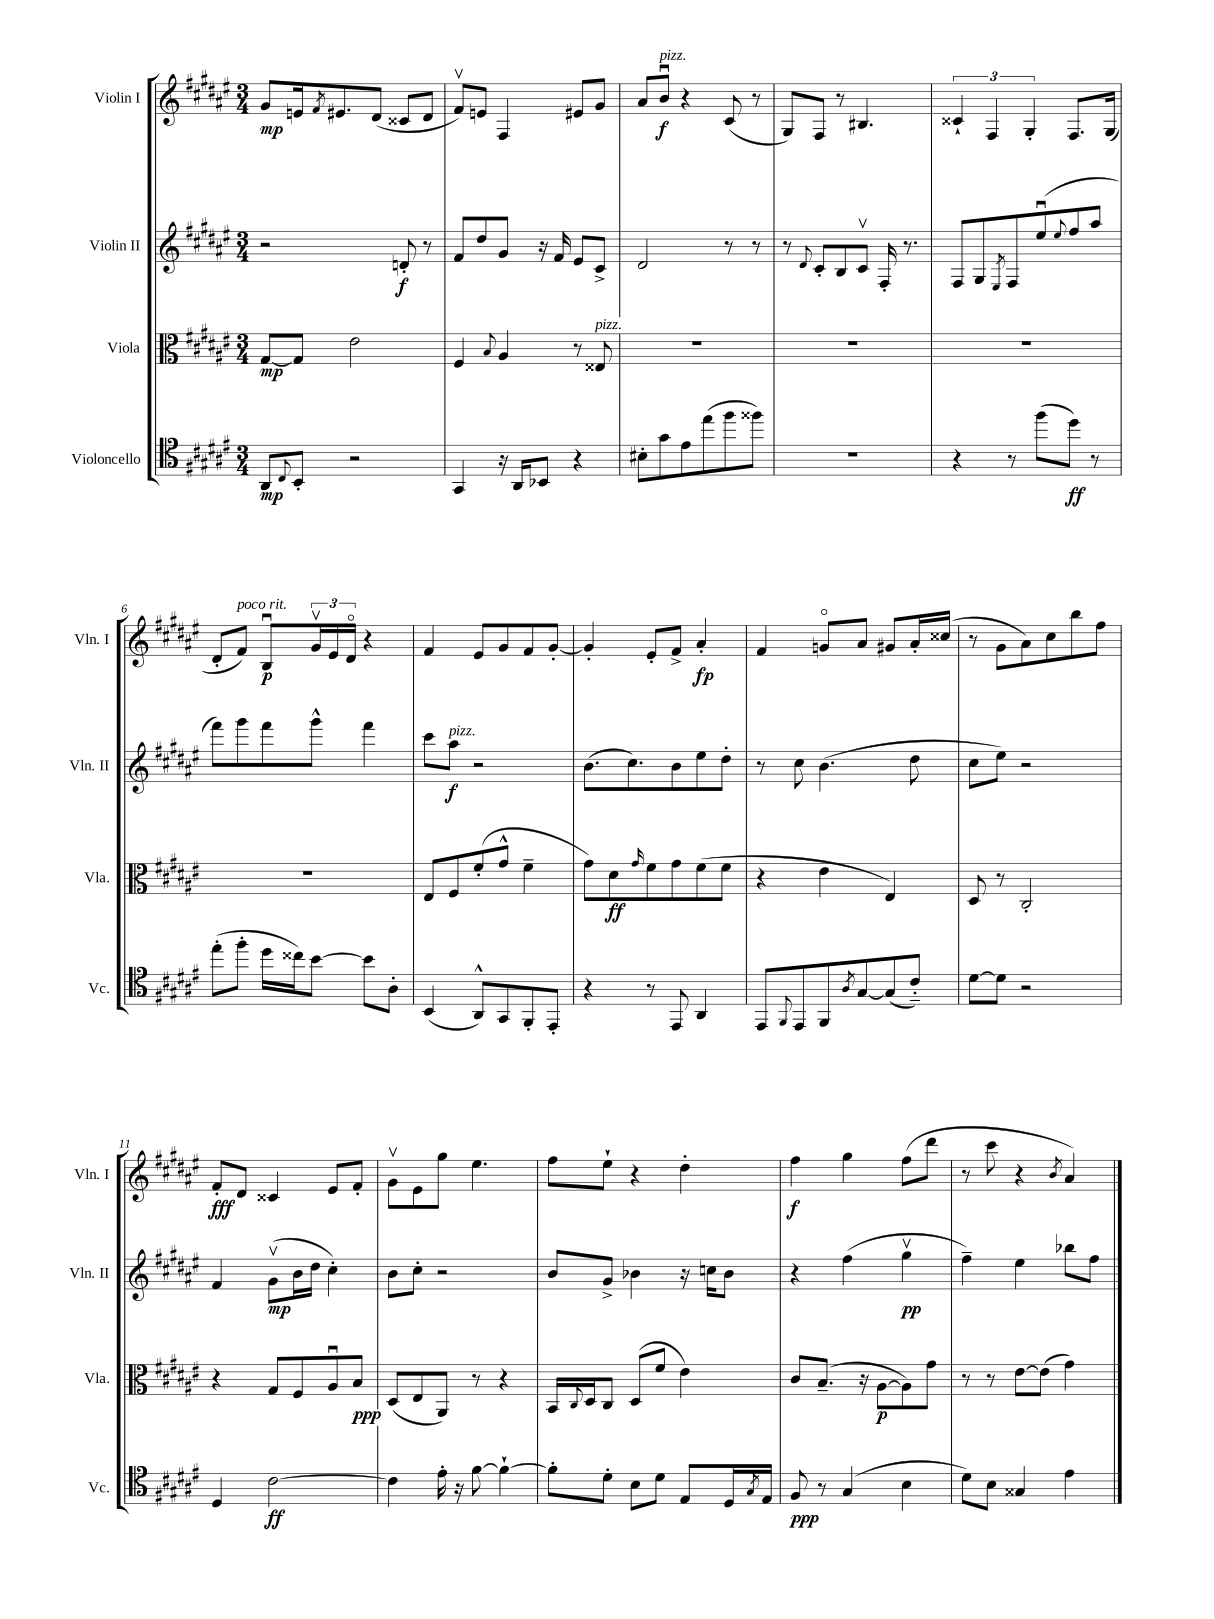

**kern	**dynam	**kern	**dynam	**kern	**dynam	**kern	**dynam
*part4	*part4	*part3	*part3	*part2	*part2	*part1	*part1
*staff4	*staff4	*staff3	*staff3	*staff2	*staff2	*staff1	*staff1
*I"Violoncello	*	*I"Viola	*	*I"Violin II	*	*I"Violin I	*
*I'Vc.	*	*I'Vla.	*	*I'Vln. II	*	*I'Vln. I	*
*clefC4	*	*clefC3	*	*clefG2	*	*clefG2	*
*k[f#c#g#d#a#e#]	*	*k[f#c#g#d#a#e#]	*	*k[f#c#g#d#a#e#]	*	*k[f#c#g#d#a#e#]	*
*M3/4	*	*M3/4	*	*M3/4	*	*M3/4	*
=1	=1	=1	=1	=1	=1	=1	=1
8AA#/L	mp	[8G#/L	mp	2r	.	8g#/L	mp
8qqC#/	.	.	.	.	.	.	.
8BB'/J	.	8G#/J]	.	.	.	16en/k	.
.	.	.	.	.	.	8qf#/	.
.	.	.	.	.	.	8.e#X/	.
2r	.	2e#\	.	.	.	.	.
.	.	.	.	.	.	(8d#/J	.
.	.	.	.	8dn'/	f	8c##X/L	.
.	.	.	.	8r	.	8d#/J	.
=2	=2	=2	=2	=2	=2	=2	=2
4GG#/	.	4F#/	.	8f#/L	.	8f#v/L)	.
.	.	.	.	8dd#/	.	8en/J	.
.	.	8qqB/	.	.	.	.	.
16r	.	4A#/	.	8g#/J	.	4F#/	.
16AA#/KL	.	.	.	.	.	.	.
8BB-X/J	.	.	.	16r	.	.	.
.	.	.	.	16f#/	.	.	.
4r	.	8r	.	8e#/L	.	8e#X/L	.
!	!	!LO:TX:a:i:t=pizz.	!	!	!	!	!
.	.	8E##X/	.	8c#^/J	.	8g#/J	.
=3	=3	=3	=3	=3	=3	=3	=3
8B#X'\L	.	2.r	.	2d#/	.	8a#/L	.
!	!	!	!	!	!	!LO:TX:a:i:t=pizz.	!
8g#\	.	.	.	.	.	8bu/J	f
8e#\	.	.	.	.	.	4r	.
(8ee#\	.	.	.	.	.	.	.
8ff#\	.	.	.	8r	.	(8c#/	.
8ff##X\J)	.	.	.	8r	.	8r	.
=4	=4	=4	=4	=4	=4	=4	=4
2.r	.	2.r	.	8r	.	8G#/L)	.
.	.	.	.	8qqd#/	.	.	.
.	.	.	.	8c#'/L	.	8F#/J	.
.	.	.	.	8B/	.	8r	.
.	.	.	.	8c#v/J	.	4.B#X/	.
.	.	.	.	16F#'/	.	.	.
.	.	.	.	8.r	.	.	.
=5	=5	=5	=5	=5	=5	=5	=5
4r	.	2.r	.	8F#/L	.	6c##X`/	.
.	.	.	.	8G#/	.	.	.
.	.	.	.	.	.	6F#/	.
.	.	.	.	8qE#/	.	.	.
8r	.	.	.	8F#/	.	.	.
.	.	.	.	.	.	6G#'/	.
(8ff#\L	.	.	.	(8ee#u/	.	.	.
.	.	.	.	8qqee#/	.	.	.
8dd#\J)	ff	.	.	8ff#/	.	8.F#/L	.
8r	.	.	.	8aa#/J	.	.	.
.	.	.	.	.	.	(16G#/Jk	.
!!LO:LB:g=z
=6	=6	=6	=6	=6	=6	=6	=6
(8ee#'\L	.	2.r	.	8fff#\L)	.	8d#'/L	.
!	!	!	!	!	!	!LO:TX:a:i:t=poco rit.	!
8ff#'\J	.	.	.	8ggg#\	.	8f#/J)	.
16dd#\LL	.	.	.	8fff#\	.	8Bu/L	p
16cc##X\J)	.	.	.	.	.	.	.
[8b\J	.	.	.	8ggg#^^\J	.	24g#v/L	.
.	.	.	.	.	.	24e#/	.
.	.	.	.	.	.	24d#/JJ	.
8b\L]	.	.	.	4fff#\	.	4r	.
8A#'\J	.	.	.	.	.	.	.
=7	=7	=7	=7	=7	=7	=7	=7
(4BB/	.	8E#/L	.	8ccc#\L	.	4f#/	.
!	!	!	!	!LO:TX:a:i:t=pizz.	!	!	!
.	.	8F#/	.	8aa#\J	f	.	.
8AA#^^/L)	.	(8f#'/	.	2r	.	8e#/L	.
8GG#/	.	8g#^^/J	.	.	.	8g#/	.
8FF#'/	.	4f#~\	.	.	.	8f#/	.
8EE#'/J	.	.	.	.	.	[8g#'/J	.
=8	=8	=8	=8	=8	=8	=8	=8
4r	.	8g#\L)	.	(8.b\L	.	4g#'/]	.
.	.	8d#\	ff	.	.	.	.
.	.	.	.	8.cc#\)	.	.	.
.	.	16qqg#/	.	.	.	.	.
8r	.	8f#\	.	.	.	8e#'/L	.
8EE#/	.	8g#\	.	8b\	.	8f#^/J	.
4AA#/	.	(8f#\	.	8ee#\	.	4a#'/	fp
.	.	8f#\J	.	8dd#'\J	.	.	.
=9	=9	=9	=9	=9	=9	=9	=9
8EE#/L	.	4r	.	8r	.	4f#/	.
8qqFF#/	.	.	.	.	.	.	.
8EE#/	.	.	.	8cc#\	.	.	.
8FF#/	.	4e#\	.	(4.b\	.	8gn/L	.
8qA#/	.	.	.	.	.	.	.
[8G#/	.	.	.	.	.	8a#/J	.
(8G#/]	.	4E#/)	.	.	.	8g#X/L	.
8c#/J)	.	.	.	8dd#\	.	16a#'/L	.
.	.	.	.	.	.	(16cc##X/JJ	.
=10	=10	=10	=10	=10	=10	=10	=10
[8d#\L	.	8D#/	.	8cc#\L	.	8r	.
8d#\J]	.	8r	.	8ee#\J)	.	8g#\L	.
2r	.	2C#'/	.	2r	.	8a#\)	.
.	.	.	.	.	.	8cc#\	.
.	.	.	.	.	.	8bb\	.
.	.	.	.	.	.	8ff#\J	.
!!LO:LB:g=z
=11	=11	=11	=11	=11	=11	=11	=11
4D#/	.	4r	.	4f#/	.	8f#'/L	fff
.	.	.	.	.	.	8d#/J	.
[2c#\	ff	8G#/L	.	(8g#v\L	mp	4c##X/	.
.	.	8F#/	.	16b\L	.	.	.
.	.	.	.	16dd#\JJ	.	.	.
.	.	8A#u/	.	4cc#'\)	.	8e#/L	.
.	.	8B/J	ppp	.	.	8f#'/J	.
=12	=12	=12	=12	=12	=12	=12	=12
4c#\]	.	(8D#/L	.	8b\L	.	8g#v\L	.
.	.	8E#/	.	8cc#'\J	.	8e#\	.
16e#'\	.	8AA#/J)	.	2r	.	8gg#\J	.
16r	.	.	.	.	.	.	.
[8f#\	.	8r	.	.	.	4.ee#\	.
4f#`\_	.	4r	.	.	.	.	.
=13	=13	=13	=13	=13	=13	=13	=13
8f#'\L]	.	16BB/LL	.	8b/L	.	8ff#\L	.
.	.	8qqC#/	.	.	.	.	.
.	.	16D#/J	.	.	.	.	.
8d#'\J	.	8C#/J	.	8g#^/J	.	8ee#`\J	.
8B\L	.	(8D#/L	.	4b-X\	.	4r	.
8d#\J	.	8f#/J	.	.	.	.	.
8E#/L	.	4e#\)	.	16r	.	4dd#'\	.
.	.	.	.	16ccn\KL	.	.	.
16D#/L	.	.	.	8b-\J	.	.	.
8qG#/	.	.	.	.	.	.	.
16E#/JJ	.	.	.	.	.	.	.
=14	=14	=14	=14	=14	=14	=14	=14
8F#/	ppp	8c#/L	.	4r	.	4ff#\	f
8r	.	(8.B~/J	.	.	.	.	.
(4G#/	.	.	.	(4ff#\	.	4gg#\	.
.	.	16r	.	.	.	.	.
.	.	[8A#\L	p	.	.	.	.
4B\	.	8A#\])	.	4gg#v\	pp	(8ff#\L	.
.	.	8g#\J	.	.	.	8ddd#\J	.
=15	=15	=15	=15	=15	=15	=15	=15
8d#\L)	.	8r	.	4ff#~\)	.	8r	.
8B\J	.	8r	.	.	.	8ccc#\	.
4G##X/	.	[8e#\L	.	4ee#\	.	4r	.
.	.	(8e#\J]	.	.	.	.	.
.	.	.	.	.	.	8qb/	.
4e#\	.	4g#\)	.	8bb-X\L	.	4a#/)	.
.	.	.	.	8ff#\J	.	.	.
==	==	==	==	==	==	==	==
*-	*-	*-	*-	*-	*-	*-	*-
